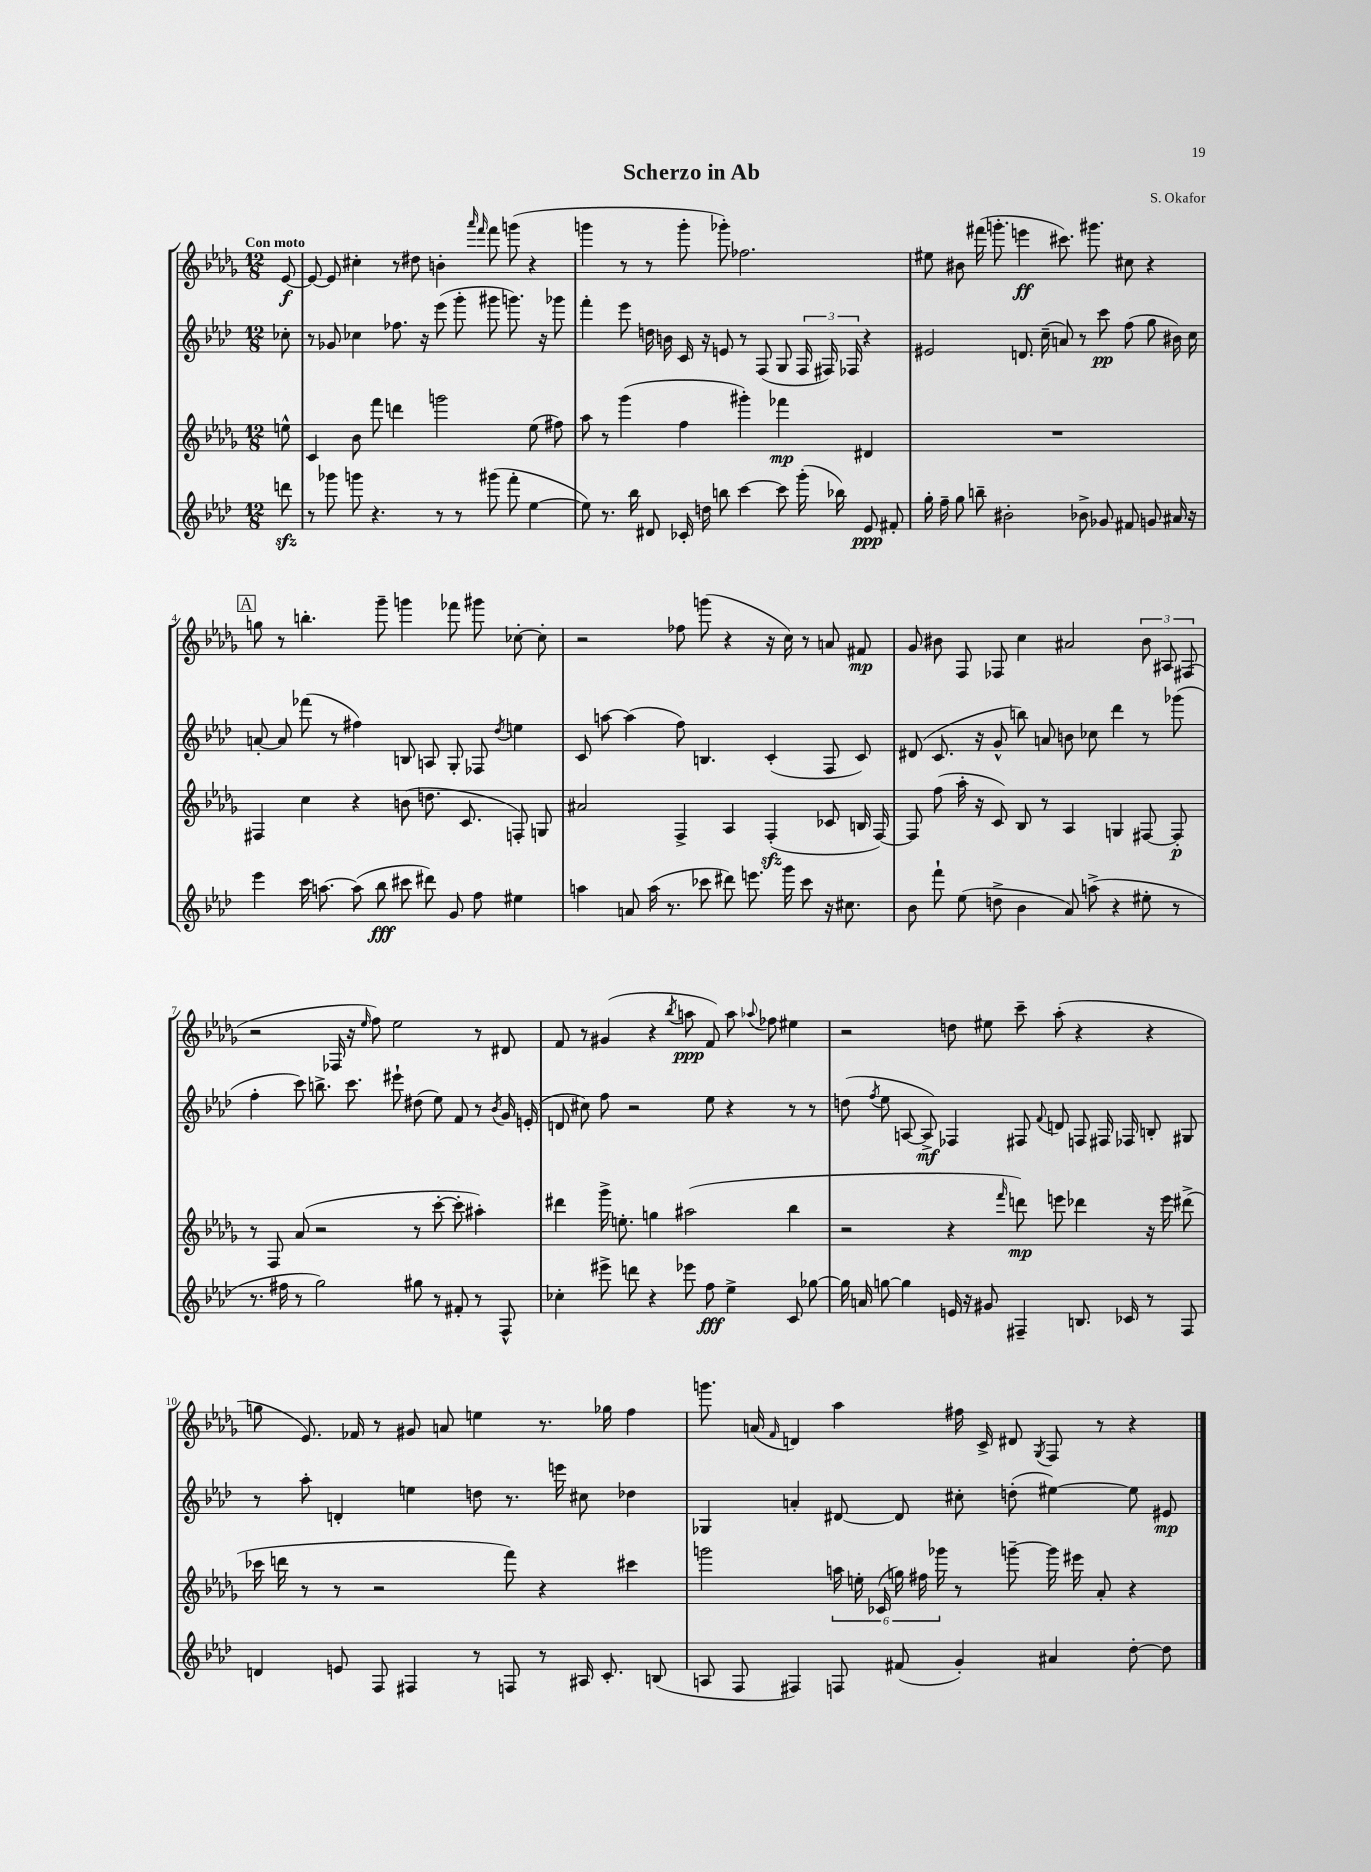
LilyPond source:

\header { title = "Scherzo in Ab" composer = "S. Okafor" }
<<
\new StaffGroup <<
\new Staff = "s0" {
    \clef treble \key des \major \numericTimeSignature \time 12/8 \partial 8 \tempo "Con moto"
    \autoBeamOff ees'8~\f |
    ees'8~ ees'8 cis''4-. r8 dis''8 b'4-. \grace { aes'''16 f'''16 } f'''8 g'''8( r4 |
    g'''4 r8 r8 g'''8-. ges'''8-.) fes''2. |
    eis''8 bis'8 fis'''16( g'''8.-. e'''4\ff cis'''8.) gis'''8. cis''8 r4 |
    \mark \markup { \box "A" } g''8 r8 b''4.-. ges'''8-- g'''4 fes'''8 gis'''8 ces''8~-. ces''8-. |
    r2 fes''8 g'''8( r4 r16 c''16) r8 a'8 fis'8\mp |
    ges'8 bis'8 f8 fes8 c''4 ais'2 \tuplet 3/2 { bis'8 ais8 fis8( } |
    r2 fes16 r16 \grace { ees''16 } f''8) ees''2 r8 dis'8 |
    f'8 r8 gis'4( r4 \acciaccatura { bes''8 } a''8\ppp f'8) a''8 \appoggiatura { aes''8 } fes''8 eis''4 |
    r2 d''8 eis''8 c'''8-- aes''8-.( r4 r4 |
    g''8 ees'8.) fes'16 r8 gis'8 a'8 e''4 r8. ges''16 f''4 |
    g'''8. a'16( \grace { f'16 } d'4) aes''4 fis''16 c'16-> dis'8 \acciaccatura { ges8 } f8 r8 r4 \bar "|." |
}
\new Staff = "s1" {
    \clef treble \key aes \major \numericTimeSignature \time 12/8 \partial 8
    \autoBeamOff ces''8-. |
    r8 ges'8 ces''4 fes''8. r16 ees'''8( g'''8-. gis'''8 g'''8.) r16 ges'''8 |
    f'''4-. ees'''8 d''16 b'16 c'16 r16 e'8 r8 f8( g8 \tuplet 3/2 { f16 fis16) fes16 } r4 |
    eis'2 d'8. c''16--( a'8) r8 c'''8\pp f''8( g''8 bis'16) c''16 |
    \mark \markup { \box "A" } a'8~-. a'8 fes'''8( r8 fis''4) b8 a8 g8-. fes8 \acciaccatura { des''8 } e''4 |
    c'8 a''8~ a''4( f''8) b4. c'4-.( f8 c'8) |
    dis'8( c'8. r16 g'8-^ b''8) a'8 b'8 ces''8 des'''4 r8 ges'''8( |
    f''4-. c'''8) b''8.-> c'''8. eis'''8-! dis''8( ees''8) f'8 r8 \acciaccatura { bes'8 } g'16 e'16-.( |
    d'8 cis''8) f''8 r2 ees''8 r4 r8 r8 |
    d''8( \acciaccatura { f''8 } ees''8 a8~ a8->\mf) fes4 fis8 \appoggiatura { f'8 } d'8 f8 fis16 fes16 b8-. gis8 |
    r8 aes''8-. d'4-. e''4 d''8 r8. e'''16 cis''8 des''4 |
    ges4 a'4-. dis'8~ dis'8 cis''8-. d''8-.( eis''4~) eis''8 eis'8\mp \bar "|." |
}
\new Staff = "s2" {
    \clef treble \key des \major \numericTimeSignature \time 12/8 \partial 8
    \autoBeamOff e''8-^ |
    c'4 bes'8 f'''8 d'''4 g'''2 ees''8( fis''8) |
    aes''8 r8 ges'''4( f''4 gis'''4-.) fes'''4\mp dis'4 |
    R1. |
    \mark \markup { \box "A" } fis4 c''4 r4 b'8( d''8. c'8. f8-.) g8 |
    ais'2 f4-> aes4 f4-.\sfz( ces'8 b16 f16~) |
    f8 f''8( aes''16-. r16 c'8) bes8 r8 aes4 g4 fis8~ fis8-.\p |
    r8 f8 aes'8( r2 r8 c'''8~-. c'''8-. ais''4-.) |
    dis'''4 ges'''16-> e''8.-. g''4 ais''2( bes''4 |
    r2 r4 \grace { f'''16 } d'''8\mp) e'''8 des'''4 r16 e'''16 dis'''8->( |
    ces'''16 d'''16 r8 r8 r2 f'''8) r4 cis'''4 |
    g'''2 \tuplet 6/4 { a''16 e''16-. ces'16( g''16) fis''16 ges'''16 } r8 g'''8~-- g'''16 eis'''16 aes'8-. r4 \bar "|." |
}
\new Staff = "s3" {
    \clef treble \key aes \major \numericTimeSignature \time 12/8 \partial 8
    \autoBeamOff d'''8\sfz |
    r8 ges'''8 g'''8 r4. r8 r8 gis'''8( f'''8-. ees''4~ |
    ees''8) r8. bes''16 dis'8 ces'16-. d''16 b''8 c'''4~ c'''8 g'''16-.( bes''16) ees'8\ppp fis'8-. |
    g''16-. f''16-- g''8 b''8-- bis'2-. bes'8-> ges'8 fis'8 g'8 ais'16 r16 |
    \mark \markup { \box "A" } ees'''4 c'''16 a''8.~ a''8( bes''8\fff cis'''8 dis'''8) g'8 f''8 eis''4 |
    a''4 a'8 a''16( r8. ces'''8 dis'''8) e'''8. g'''16 ces'''8 r16 cis''8. |
    bes'8 f'''8-! ees''8( d''8-> bes'4 aes'8) a''8->( r4 eis''8-. r8 |
    r8. fis''16 r8 g''2) gis''8 r8 fis'8-. r8 f8-^ |
    ces''4-. eis'''8-> d'''8 r4 ees'''8 f''8\fff ees''4-> c'8 ges''8~ |
    ges''16 a'16 g''8~ g''4 e'16 r16 gis'8 fis4-- b8. ces'16 r8 fis8 |
    d'4 e'8 f8 fis4 r8 f8 r8 ais16 c'8.-. b8( |
    a8 f8 fis4) f8 fis'8( g'4-.) ais'4 des''8~-. des''8 \bar "|." |
}
>>
>>
